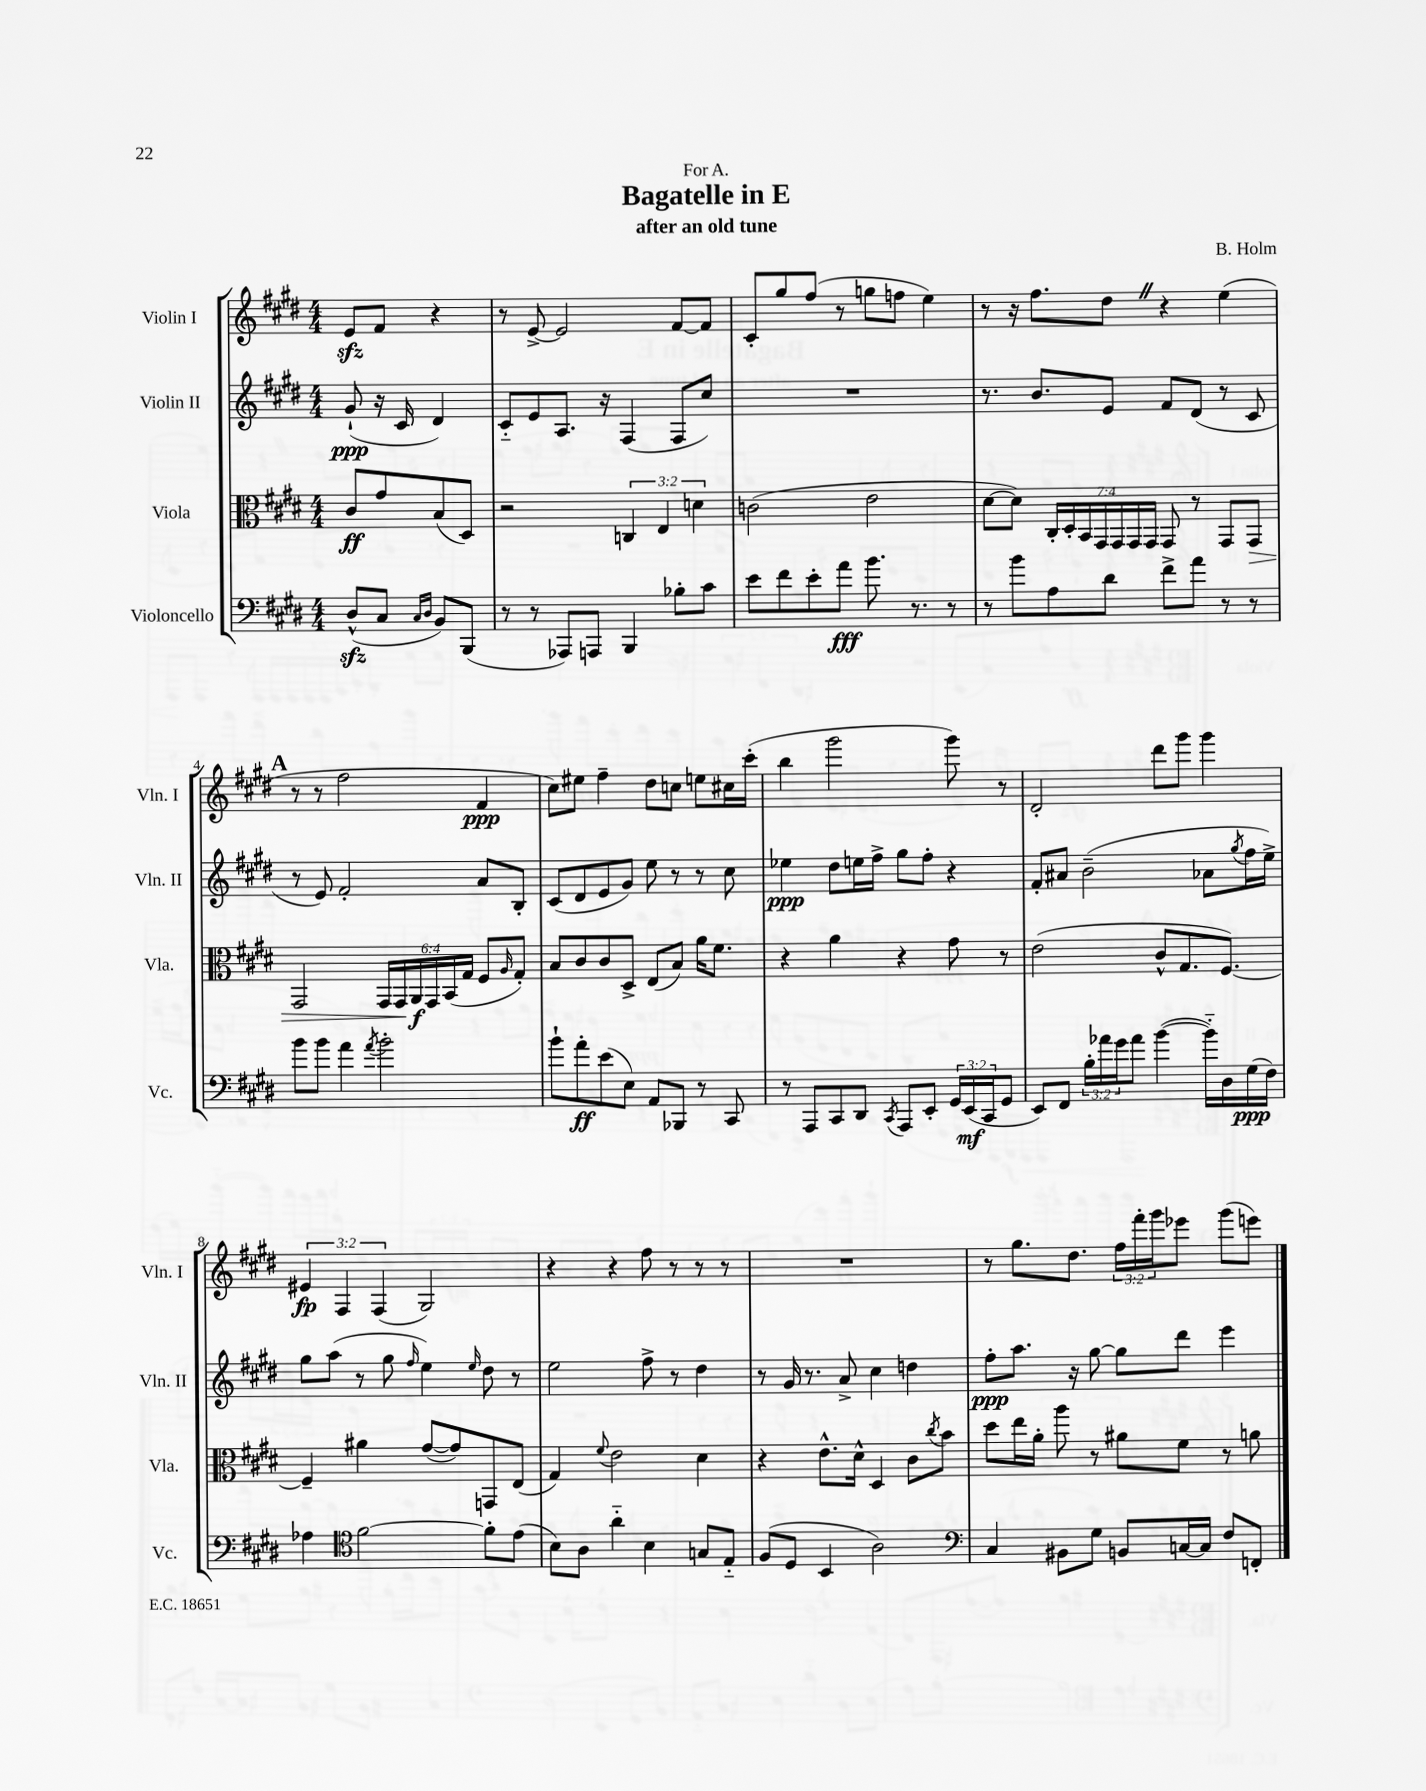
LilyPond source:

\header { title = "Bagatelle in E" composer = "B. Holm" subtitle = "after an old tune" dedication = "For A." }
<<
\new StaffGroup <<
\new Staff = "s0" \with { instrumentName = "Violin I" shortInstrumentName = "Vln. I" } {
    \clef treble \key e \major \numericTimeSignature \time 4/4 \override Staff.TupletNumber.text = #tuplet-number::calc-fraction-text \partial 2
    e'8\sfz fis'8 r4 |
    r8 e'8~-> e'2 fis'8~ fis'8 |
    cis'8-. gis''8 fis''8( r8 g''8 f''8 e''4) |
    r8 r16 fis''8. dis''8 \once \override BreathingSign.text = \markup { \musicglyph "scripts.caesura.straight" } \breathe r4 e''4( |
    \mark \markup { \bold "A" } r8 r8 fis''2 fis'4\ppp |
    cis''8) eis''8 fis''4-- dis''8 c''8 e''8 cis''16 cis'''16-.( |
    b''4 gis'''2 gis'''8) r8 |
    dis'2-. dis'''8 gis'''8 gis'''4 |
    \tuplet 3/2 { eis'4\fp fis4 fis4( } gis2) |
    r4 r4 fis''8 r8 r8 r8 |
    R1 |
    r8 gis''8. dis''8. \tuplet 3/2 { fis''16 fis'''16-. gis'''16 } ees'''8 gis'''8( e'''8) \bar "|." |
}
\new Staff = "s1" \with { instrumentName = "Violin II" shortInstrumentName = "Vln. II" } {
    \clef treble \key e \major \numericTimeSignature \time 4/4 \partial 2
    gis'8-!\ppp( r16 cis'16 dis'4) |
    cis'8-_ e'8 a8. r16 fis4( fis8 cis''8) |
    R1 |
    r8. b'8. e'8 fis'8 dis'8( r8 cis'8 |
    \mark \markup { \bold "A" } r8 e'8) fis'2-. a'8 b8-. |
    cis'8( dis'8 e'8 gis'8) e''8 r8 r8 cis''8 |
    ees''4\ppp dis''8 e''16 fis''16-> gis''8 fis''8-. r4 |
    fis'8-. ais'8 b'2--( aes'8 \acciaccatura { gis''8 } fis''16 e''16->) |
    gis''8 a''8( r8 gis''8 \grace { fis''16 } e''4) \grace { e''16 } dis''8 r8 |
    e''2 fis''8-> r8 dis''4 |
    r8 gis'16 r8. a'8-> cis''4 d''4 |
    fis''8-.\ppp a''8. r16 gis''8~ gis''8 dis'''8 e'''4 \bar "|." |
}
\new Staff = "s2" \with { instrumentName = "Viola" shortInstrumentName = "Vla." } {
    \clef alto \key e \major \numericTimeSignature \time 4/4 \override Staff.TupletNumber.text = #tuplet-number::calc-fraction-text \partial 2
    cis'8\ff gis'8 b8( dis8) |
    r2 \tuplet 3/2 { c4 e4 d'4 } |
    c'2( e'2 |
    dis'8~ dis'8) \tuplet 7/4 { cis16-. dis16-. b,16 gis,16 gis,16 gis,16 gis,16 } gis,8 r8 gis,8 gis,8\> |
    \mark \markup { \bold "A" } gis,2 \tuplet 6/4 { gis,16 gis,16\! a,16\f gis,16 b,16( gis16 } fis8 \grace { a16 } gis8-.) |
    b8 cis'8 cis'8 dis8-> e8( b8) a'16 fis'8. |
    r4 a'4 r4 gis'8 r8 |
    e'2( cis'8-^ gis8. fis8.~) |
    fis4-- ais'4 gis'8~( gis'8) g,8 e8( |
    gis4) \appoggiatura { fis'8 } e'2 dis'4 |
    r4 e'8.-^ dis'16-^ dis4 cis'8 \acciaccatura { cis''8 } b'8 |
    dis''8 e''16 a'16-. a''8 r8 ais'8 fis'8 r8 a'8 \bar "|." |
}
\new Staff = "s3" \with { instrumentName = "Violoncello" shortInstrumentName = "Vc." } {
    \clef bass \key e \major \numericTimeSignature \time 4/4 \override Staff.TupletNumber.text = #tuplet-number::calc-fraction-text \partial 2
    dis8-^\sfz( cis8 \grace { cis16 dis16 } b,8) b,,8( |
    r8 r8 aes,,8) a,,8 b,,4 bes8-. cis'8 |
    e'8 fis'8 e'8-. a'8\fff b'8. r8. r8 |
    r8 b'8 a8 dis'8 fis'8-> a'8 r8 r8 |
    \mark \markup { \bold "A" } b'8 b'8 a'4 \acciaccatura { a'8 } b'2-. |
    b'8-! a'8-.\ff e'8( e8) a,8 bes,,8 r8 cis,8 |
    r8 a,,8 cis,8 dis,8 \acciaccatura { cis,8 } a,,8 e,8-. \tuplet 3/2 { gis,16 e,16\mf( cis,16 } gis,8 |
    e,8) fis,8 \tuplet 3/2 { b16-. aes'16 gis'16 } aes'8 b'4~( b'16-_) dis16 gis16\ppp( fis16) |
    aes4 \clef tenor fis'2~ fis'8-. e'8( |
    b8) a8 a'4-_ b4 g8 e8-_ |
    fis8( dis8 b,4 a2) |
    \clef bass cis4 bis,8 gis8 b,8 c16~ c16 fis8 f,8-. \bar "|." |
}
>>
>>
